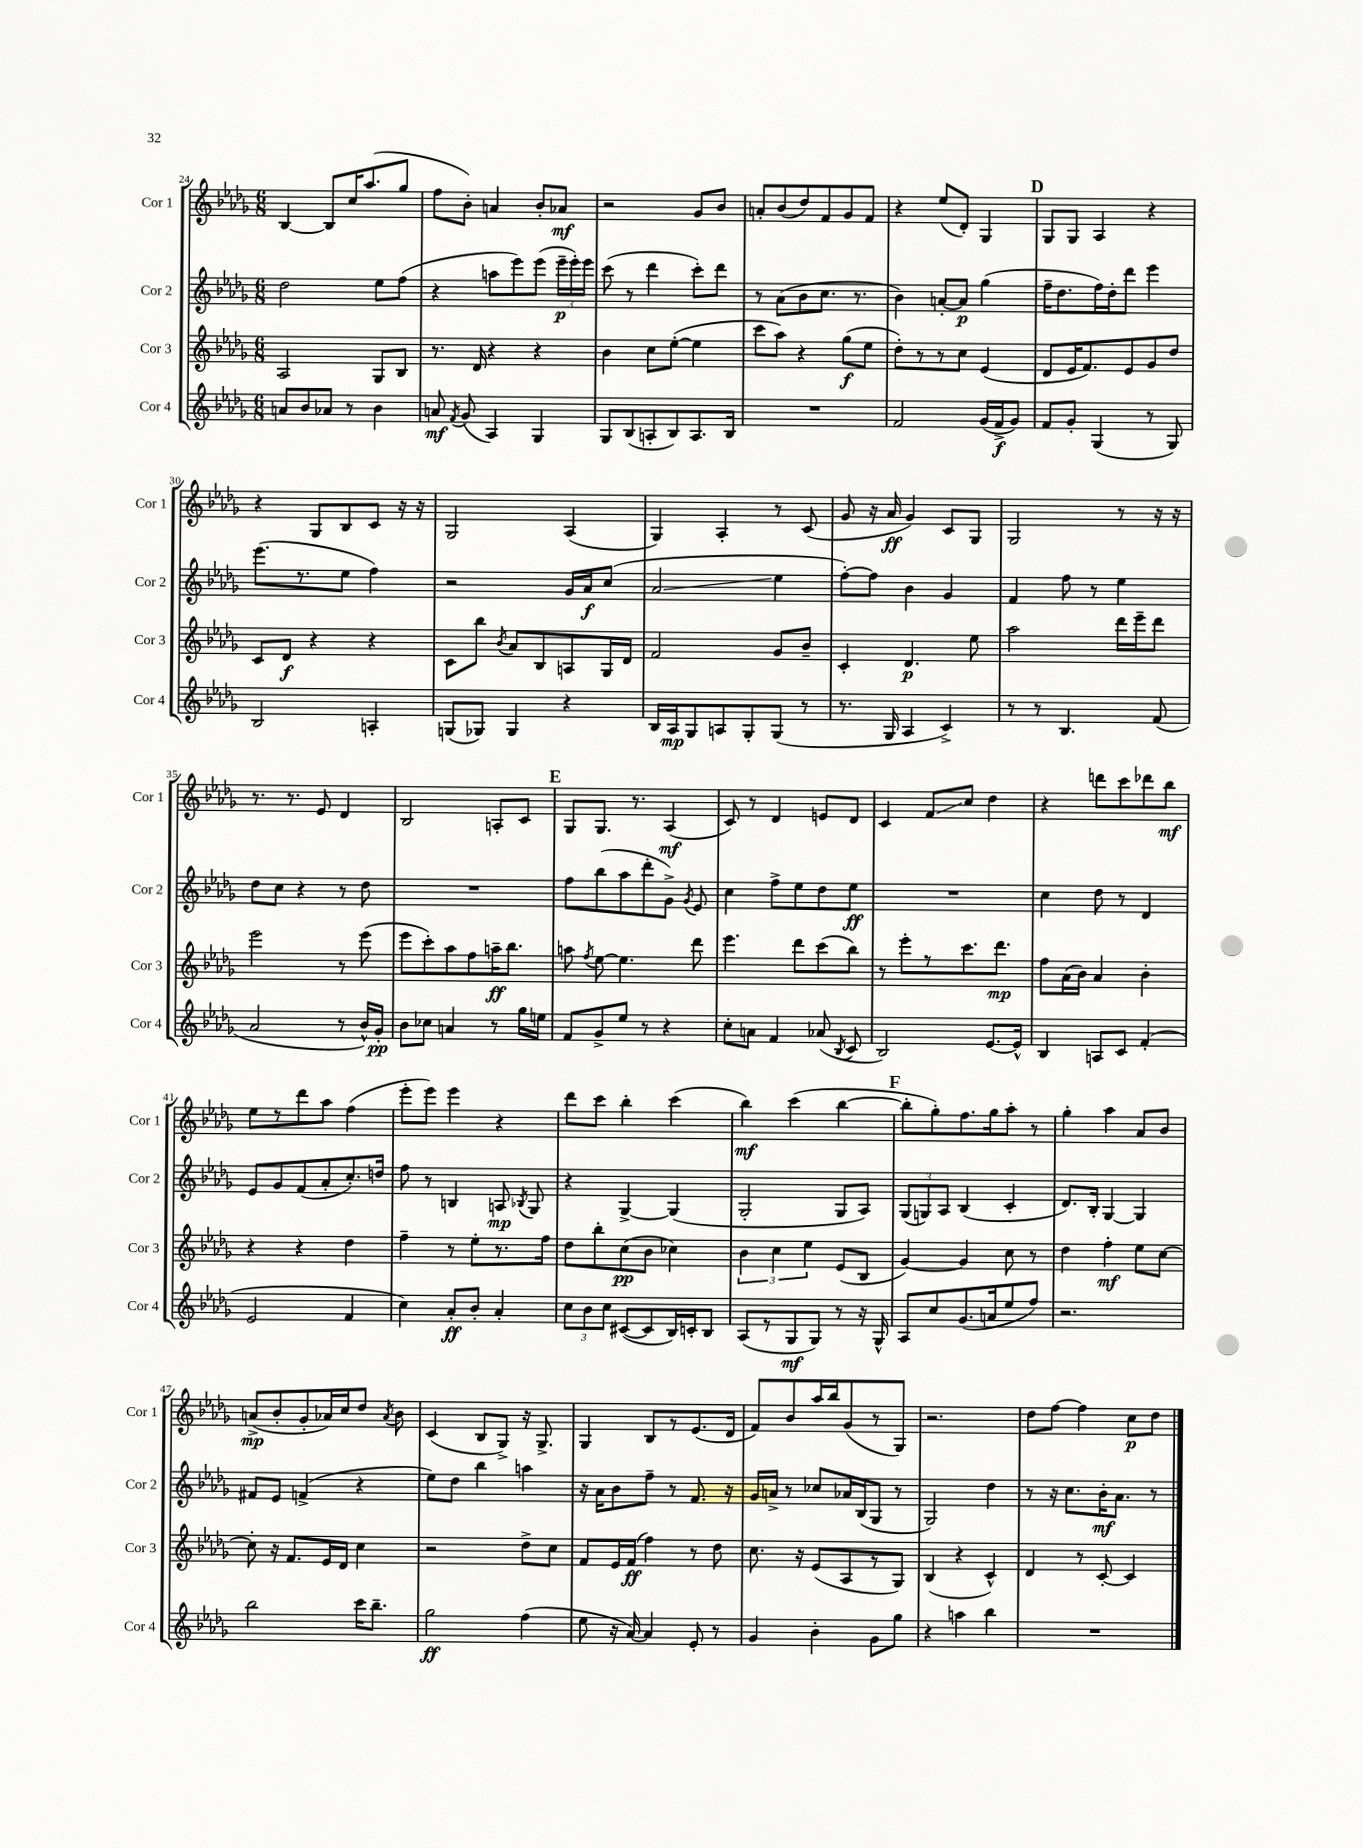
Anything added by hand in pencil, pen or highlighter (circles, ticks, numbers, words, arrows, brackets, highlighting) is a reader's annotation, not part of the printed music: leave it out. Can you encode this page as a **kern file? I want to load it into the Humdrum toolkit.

**kern	**kern	**kern	**kern
*staff4	*staff3	*staff2	*staff1
*clefG2	*clefG2	*clefG2	*clefG2
*k[b-e-a-d-g-]	*k[b-e-a-d-g-]	*k[b-e-a-d-g-]	*k[b-e-a-d-g-]
*M6/8	*M6/8	*M6/8	*M6/8
8a/L	2A-/	2dd-\	[4B-/
8b-/	.	.	.
8a-/J	.	.	8B-/]L
8r	.	.	16cc/K
.	.	.	(8.aa-/
4b-\	8G-/L	8ee-\L	.
.	8B-/J	(8ff\J	8gg-/J
=	=	=	=
8a/	8.r	4r	8ff\L
8qf/	.	.	.
(8g-/	.	.	8b-'\J)
.	16d-/	.	.
4A-/)	4r	8aa\L	4a/
.	.	8eee-\)	.
4G-/	4r	(8eee-\J	8b-'/L
.	.	24eee-~\LL	8a-/J
.	.	24eee-'\)	.
.	.	24eee-\JJ	.
=	=	=	=
8G-/L	4b-\	(8ccc\	2r
(8B-/	.	8r	.
8A'/	8cc\L	4ddd-\	.
8B-/)	([8ee-'\J	.	.
8.A/	4ee-\]	8ccc'\L)	8g-/L
.	.	8ddd-\J	8b-/J
16B-/Jk	.	.	.
=	=	=	=
2.r	8ccc\L	8r	8a'/L
.	8aa-\J)	(8a-\L	(8b-/
.	4r	8b-\	8dd-/)
.	.	8.cc\J	8f/
.	(8gg-\L	.	8g-/
.	.	8.r	.
.	8ee-\J	.	8f/J
=	=	=	=
2f/	8dd-'\L)	4b-\)	4r
.	8r	.	.
.	8r	[8a'/L	(8ee-/L
.	8cc\J	8a/]J	8d-'/J)
(16g-/LL	(4e-/	(4gg-\	4G-/
16f^/J	.	.	.
8g-/J)	.	.	.
=	=	=	=
8f/L	8d-/L	16ff~\LK	8G-/L
.	.	8.dd-\	.
8g-'/J	16e-/K	.	8G-/J
.	8.f/)	.	.
(4G-/	.	16ff\L)	4A-/
.	.	16dd-'\J	.
.	8e-/	8ddd-\J	.
8r	8g-/	4eee-\	4r
8G-/)	8dd-/J	.	.
=	=	=	=
2B-/	8c/L	(8.eee-\L	4r
.	8d-/J	.	.
.	.	8.r	.
.	4r	.	8G-/L
.	.	8ee-\J	8B-/
4A'/	4r	4ff\)	8c/J
.	.	.	16r
.	.	.	16r
=	=	=	=
(8G/L	8c\L	2r	2G-/
8G-/J)	8bb-\J	.	.
.	8qb-/	.	.
4G-/	8a-/L	.	.
.	8B-/	.	.
4r	8A/	16g-/LL	(4A-/
.	.	16a-/J	.
.	16G-/L	(8cc/J	.
.	16d-/JJ	.	.
=	=	=	=
16B-/LL	2f/	2a-/	4G-/)
16A-/J	.	.	.
8G-/	.	.	.
8A/	.	.	4A-'/
8G-'/	.	.	.
(8G-/J	8g-/L	4ee-\	8r
8r	8b-~/J	.	(8c/
=	=	=	=
8.r	4c'/	[8ff'\L)	8g-/
.	.	8ff\]J	16r
16G-/	.	.	16a-/
4A-/	4.d-/	4b-\	4g-/)
4c^/)	.	4g-/	8c/L
.	8ee-\	.	8G-/J
=	=	=	=
8r	2aa-\	4f/	2G-/
8r	.	.	.
4.B-/	.	8ff\	.
.	.	8r	.
.	16ddd-\LL	4ee-\	8r
.	16eee-~\J	.	.
(8f/	8ddd-\J	.	16r
.	.	.	16r
=	=	=	=
2a-/	2eee-\	8dd-\L	8.r
.	.	8cc\J	.
.	.	.	8.r
.	.	4r	.
.	.	.	8e-/
8r	8r	8r	4d-/
16b-^^/LL)	(8eee-\	8dd-\	.
16g-'/JJ	.	.	.
=	=	=	=
8b-\L	8eee-\L	2.r	2B-/
8cc-\J	8ccc'\)	.	.
4a/	8aa-\	.	.
.	8ff\	.	.
8r	16aa~\K	.	8A'/L
.	8.bb-\J	.	.
16gg-\LL	.	.	8c/J
16ee\JJ	.	.	.
=	=	=	=
8f/L	8aa\	8ff\L	8G-/L
.	8qff/	.	.
8g-^/	[8ee-\	(8bb-\	8.G-/J
8ee-/J	4.ee-\]	8aa-\	.
.	.	.	8.r
8r	.	8ddd-'\	.
4r	.	8g-^\J)	(4A-/
.	.	8qg-/	.
.	8ddd-\	8e-/	.
=	=	=	=
8cc'\L	4.eee-\	4cc\	8c/)
8a\J	.	.	8r
4f/	.	8ff^\L	4d-/
.	8ddd-\L	8ee-\	.
(8a-/	(8ccc\	8dd-\	8e/L
8qB-/	.	.	.
8c/	8bb-\J)	8ee-\J	8d-/J
=	=	=	=
2B-/)	8r	2.r	4c/
.	8eee-'\L	.	.
.	8r	.	8f/L
.	8.ccc\	.	8cc/J
[8.e-/L	.	.	4dd-\
.	8.ddd-\J	.	.
16e-^^/]Jk	.	.	.
=	=	=	=
4B-/	8ff\L	4cc\	4r
.	(16a-\L	.	.
.	16b-\JJ)	.	.
8A/L	4a-/	8dd-\	8ddd\L
8c/J	.	8r	8ccc\
(4f'/	4b-'\	4d-/	8ddd-\
.	.	.	8bb-\J
=	=	=	=
2e-/	4r	8e-/L	8ee-\L
.	.	8g-/	8r
.	4r	(8f/	8ddd-\
.	.	8a-'/	8aa-\J
4f/	4dd-\	8.cc'/)	(4ff\
.	.	16dd/Jk	.
=	=	=	=
4cc\)	4ff~\	8ff\	8eee-'\L
.	.	8r	8eee-\J)
8a-'/L	8r	4B/	4eee-\
8b-'/J	8ee-'\L	.	.
4a-'/	8.r	8A/	4r
.	.	8qB-/	.
.	.	8G-/	.
.	16ff\Jk	.	.
=	=	=	=
12cc\L	8dd-\L	4r	8ddd-\L
12b-\	.	.	.
.	8bb-'\	.	8ccc\J
12cc\J	.	.	.
([8c#/L	(8cc\	[4G-^/	4bb-'\
8c#/]	8b-\J	.	.
16B-/L)	4cc-\)	(4G-/]	(4ccc\
16c'/J	.	.	.
8B-/J	.	.	.
=	=	=	=
(8A-/L	6b-\	2G-'/	4bb-\)
8r	.	.	.
.	6cc\	.	.
8G-/	.	.	(4ccc\
.	6ee-\	.	.
8G-/J)	.	.	.
8r	(8e-/L	8G-/L	[4bb-\
16r	8B-/J	8A-/J)	.
16G-^^/	.	.	.
=	=	=	=
8A-/L	[4g-/)	(12G-/L	8bb-'\]L
.	.	12G/)	.
8cc/	.	.	8gg-'\)
.	.	12A-/J	.
(8.g-/	4g-/]	(4B-/	8.ff\
16a/k	.	.	16gg-\k
8ee-/	8cc\	4c'/	8aa-'\J
8ff/J)	8r	.	8r
=	=	=	=
2.r	4dd-\	8.d-/L)	4gg-'\
.	.	16B-'/Jk	.
.	4ff'\	[4G-/	4aa-\
.	8ee-\L	4G-/]	8a-/L
.	[8cc\J	.	8b-/J
=	=	=	=
2bb-\	8cc'\]	8f#/L	(8a^/L
.	16r	8e-/J	8b-'/
.	8.f/L	.	.
.	.	(4f^/	8g-'/
.	16e-/L	.	16a-/L)
.	16d-/JJ	.	16cc/J
16ccc\LK	4cc\	4r	8dd-/J
8.bb-~\J	.	.	.
.	.	.	8qa-/
.	.	.	8b-\
=	=	=	=
2gg-\	2r	8ee-\L)	(4c/
.	.	8dd-\J	.
.	.	4bb-\	8B-/L
.	.	.	8G-^/J)
(4ff\	8dd-^\L	4aa\	16r
.	.	.	8.G-^/
.	8cc\J	.	.
=	=	=	=
8ee-\	8f/L	16r	4G-/
.	.	16a-\LK	.
16r	16e-/L	8b-\	.
[16a-/)	(16f/JJ	.	.
4a-/]	4ff\)	8ff~\J	8B-/L
.	.	8r	8r
8e-'/	8r	8.f/	(8.e-/
8r	8dd-\	.	.
.	.	16r	16d-/Jk
=	=	=	=
4g-/	8.cc\	16g-/LL	8f/L)
.	.	16a^/JJ	.
.	.	8r	8b-/
.	16r	.	.
4b-'\	(8e-/L	8cc-/L	16aa-/L
.	.	.	16bb-/J
.	8A-/	16a-/L	(8g-/
.	.	(16B-/J	.
8g-\L	8r	8G-/J	8r
8gg-\J	8G-/J)	8r	8G-/J)
=	=	=	=
4r	(4B-/	2G-/)	2.r
4aa\	4r	.	.
4bb-\	4c^^/)	4dd-\	.
=	=	=	=
2.r	4d-/	8r	8dd-\L
.	.	16r	[8ff\J
.	.	8.cc\L	.
.	8r	.	4ff\]
.	[8c'/	16b-'\K	.
.	.	8.a-\J	.
.	4c/]	.	8cc\L
.	.	8r	8dd-\J
==	==	==	==
*-	*-	*-	*-
